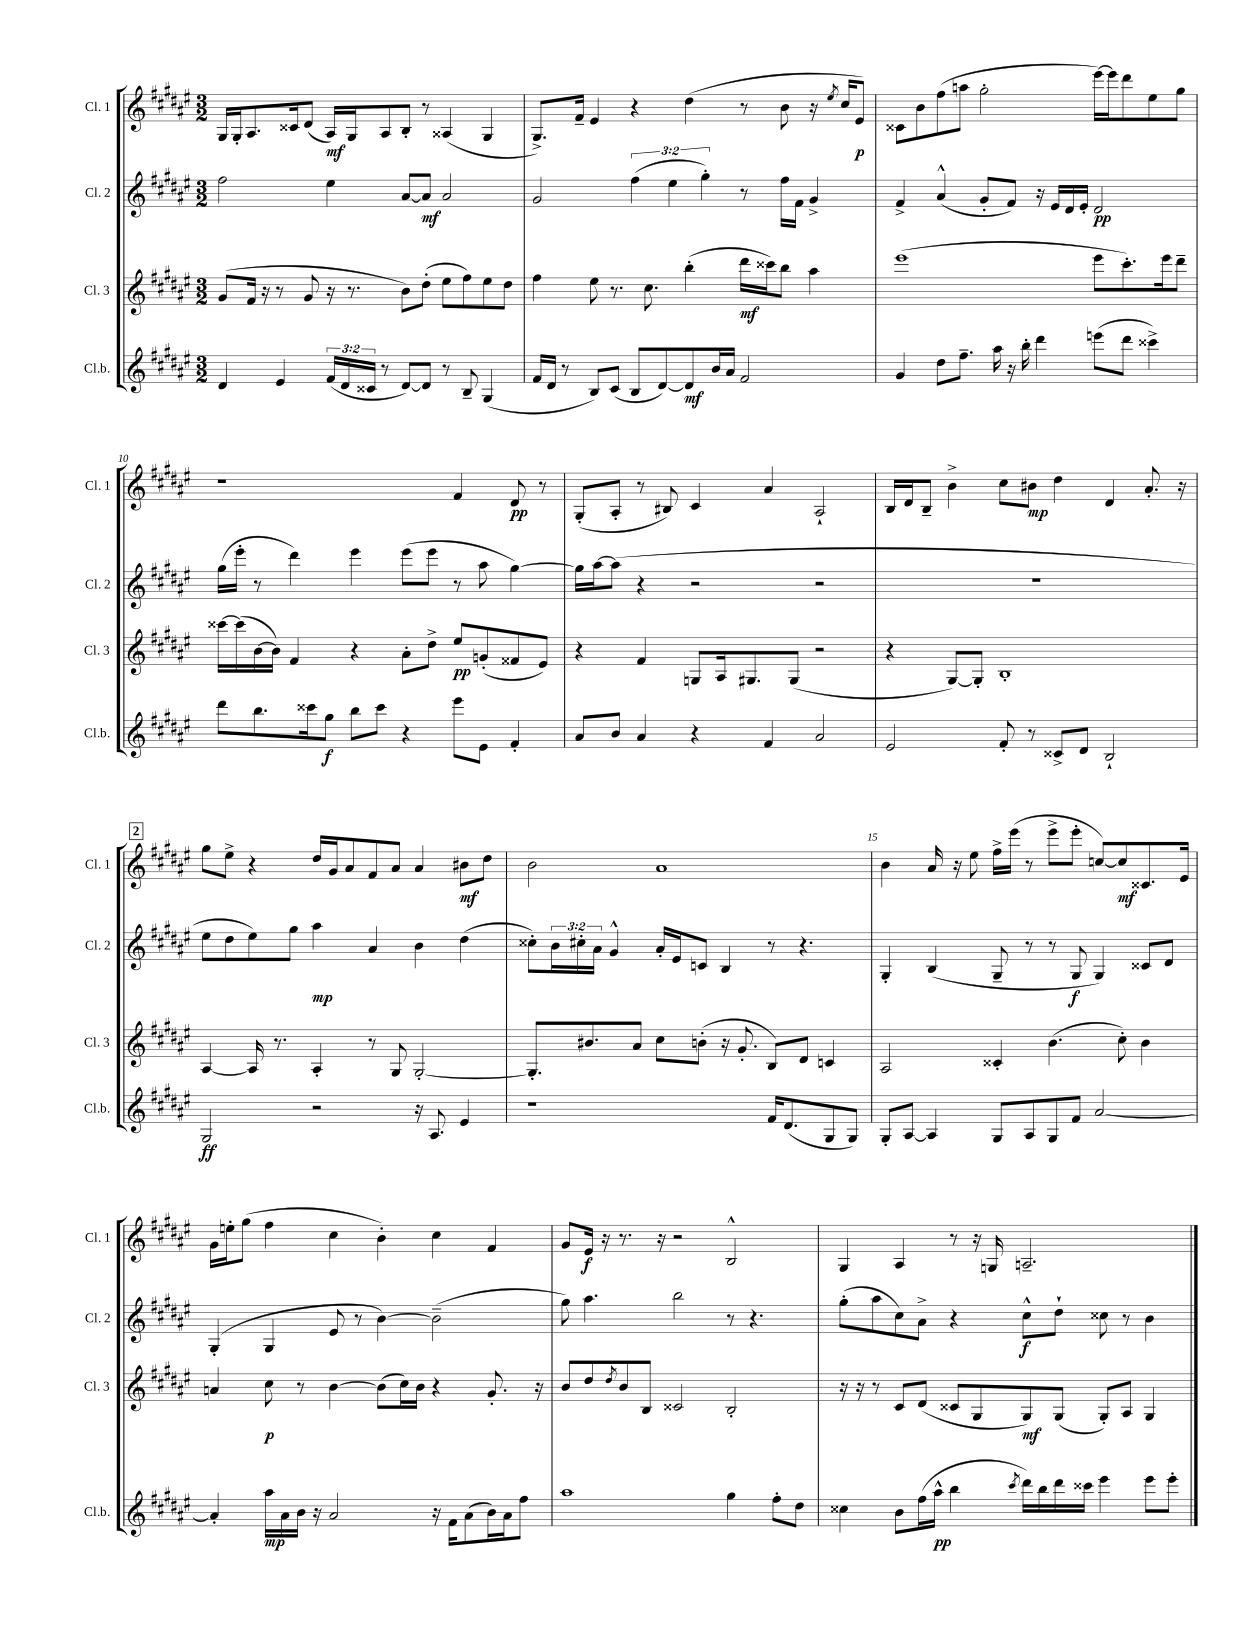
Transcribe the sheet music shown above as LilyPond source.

<<
\new StaffGroup <<
\new Staff = "s0" \with { instrumentName = "Cl. 1" shortInstrumentName = "Cl. 1" } {
    \clef treble \key fis \major \numericTimeSignature \time 3/2
    gis16 gis16-. ais8. cisis'16 dis'8( ais16\mf) gis16 ais8 b8-. r8 aisis4( gis4 |
    gis8.->) fis'16-- eis'4 r4 dis''4( r8 b'8 r16 \acciaccatura { eis''8 } cis''16 eis'8\p) |
    cisis'8 b'8 fis''8( a''8 gis''2-. eis'''16~) eis'''16 dis'''8 eis''8 gis''8 |
    r1 fis'4 dis'8\pp r8 |
    gis8-.( ais8-. r8 bis8) cis'4 ais'4 ais2-! |
    b16 dis'16 b8-- b'4-> cis''8 bis'8\mp dis''4 dis'4 ais'8.-. r16 |
    \mark \markup { \box "2" } gis''8 eis''8-> r4 dis''16 gis'16 ais'8 fis'8 ais'8 ais'4 bis'8\mf dis''8 |
    b'2 ais'1 |
    b'4 ais'16 r16 eis''8 fis''16-> eis'''16( r8 eis'''8-> eis'''8-. c''8~) c''8\mf cisis'8. eis'16 |
    gis'16 e''16-. gis''8( fis''4 cis''4 b'4-.) cis''4 fis'4 |
    gis'8 eis'16\f r16 r8. r16 r2 b2-^ |
    gis4 ais4 r8 r16 g16 a2.-- \bar "|." |
}
\new Staff = "s1" \with { instrumentName = "Cl. 2" shortInstrumentName = "Cl. 2" } {
    \clef treble \key fis \major \numericTimeSignature \time 3/2 \override Staff.TupletNumber.text = #tuplet-number::calc-fraction-text
    fis''2 eis''4 ais'8~ ais'8\mf ais'2 |
    gis'2 \tuplet 3/2 { fis''4( eis''4 gis''4-.) } r8 fis''16 fis'16 gis'4-> |
    fis'4-> ais'4-^( gis'8-. fis'8) r16 eis'16 dis'16 eis'16-. dis'2\pp |
    gis''16( eis'''16-. r8 dis'''4) eis'''4 eis'''8( eis'''8 r8 ais''8 gis''4~) |
    gis''16 ais''16~ ais''8( r4 r2 r2 |
    R1. |
    \mark \markup { \box "2" } eis''8 dis''8 eis''8) gis''8 ais''4\mp ais'4 b'4 dis''4( |
    cisis''8-.) \tuplet 3/2 { b'16 cis''16-. ais'16 } gis'4-^ ais'16-. eis'16 c'8 b4 r8 r4. |
    gis4-. b4( gis8-- r8 r8 gis8\f gis4) cisis'8 dis'8 |
    gis4-.( gis4 eis'8 r8 b'4~) b'2--( |
    gis''8) ais''4. b''2 r8 r4. |
    gis''8-.( ais''8 cis''8) ais'8-> r4 cis''8-^\f dis''8-! cisis''8 r8 b'4 \bar "|." |
}
\new Staff = "s2" \with { instrumentName = "Cl. 3" shortInstrumentName = "Cl. 3" } {
    \clef treble \key fis \major \numericTimeSignature \time 3/2
    gis'8( fis'16 r16 r8 gis'8 r16 r8. b'8) dis''8-.( eis''8 fis''8) eis''8 dis''8 |
    fis''4 eis''8 r8. cis''8. b''4-.( dis'''16\mf cisis'''16) b''8 ais''4 |
    eis'''1( eis'''8 cis'''8.-.) eis'''16 dis'''8-- |
    cisis'''16~ cisis'''16( b'16~ b'16) fis'4 r4 ais'8-. dis''8-> eis''8\pp g'8-.( fisis'8 eis'8) |
    r4 fis'4 g8 ais16 gis8. gis8( r2 |
    r4 gis8~) gis8-. b1-. |
    \mark \markup { \box "2" } ais4~ ais16 r8. ais4-. r8 gis8 gis2~-. |
    gis8.-. bis'8. ais'8 cis''8 b'8-.( r16 gis'8.-. b8) dis'8 c'4 |
    ais2 cisis'4-. b'4.( cis''8-.) b'4 |
    a'4 cis''8\p r8 b'4~ b'8( cis''16) b'16 r4 gis'8.-. r16 |
    b'8 dis''8 \acciaccatura { dis''8 } b'8 b8 cisis'2 b2-. |
    r16 r16 r8 cis'8 dis'8( cisis'8 gis8 gis8\mf) gis8( gis8-.) ais8 gis4 \bar "|." |
}
\new Staff = "s3" \with { instrumentName = "Cl.b." shortInstrumentName = "Cl.b." } {
    \clef treble \key fis \major \numericTimeSignature \time 3/2 \override Staff.TupletNumber.text = #tuplet-number::calc-fraction-text
    dis'4 eis'4 \tuplet 3/2 { fis'16( dis'16 cisis'16 } r8 dis'8~) dis'8 r8 b8-- gis4( |
    fis'16 dis'16 r8 b8) cis'8( b8 dis'8~) dis'8\mf b'16 ais'16 fis'2 |
    gis'4 dis''8 fis''8.-- ais''16 r16 b''16-. dis'''4 e'''8( dis'''8 cisis'''4->) |
    dis'''8 b''8. cisis'''16 gis''8\f b''8 cisis'''8 r4 eis'''8 eis'8 fis'4-. |
    ais'8 b'8 ais'4 r4 fis'4 ais'2 |
    eis'2 fis'8-. r8 cisis'8-> dis'8 b2-! |
    \mark \markup { \box "2" } gis2\ff r2 r16 ais8. eis'4 |
    r1 fis'16 dis'8.( gis8 gis8) |
    gis8-. ais8~ ais4 gis8 ais8 gis8 fis'8 ais'2~ |
    ais'4-. ais''16\mp ais'16 b'16 r16 ais'2 r16 fis'16 ais'8( b'16) ais'16 fis''8 |
    ais''1 gis''4 fis''8-. dis''8 |
    cisis''4 b'8 fis''16( ais''16-^\pp b''4 \acciaccatura { cis'''8 } dis'''16) b''16 dis'''16 cisis'''16 eis'''4 eis'''8 eis'''8-. \bar "|." |
}
>>
>>
\layout { \context { \Score currentBarNumber = #7 \override BarNumber.break-visibility = ##(#f #t #t) barNumberVisibility = #(every-nth-bar-number-visible 5) } }
